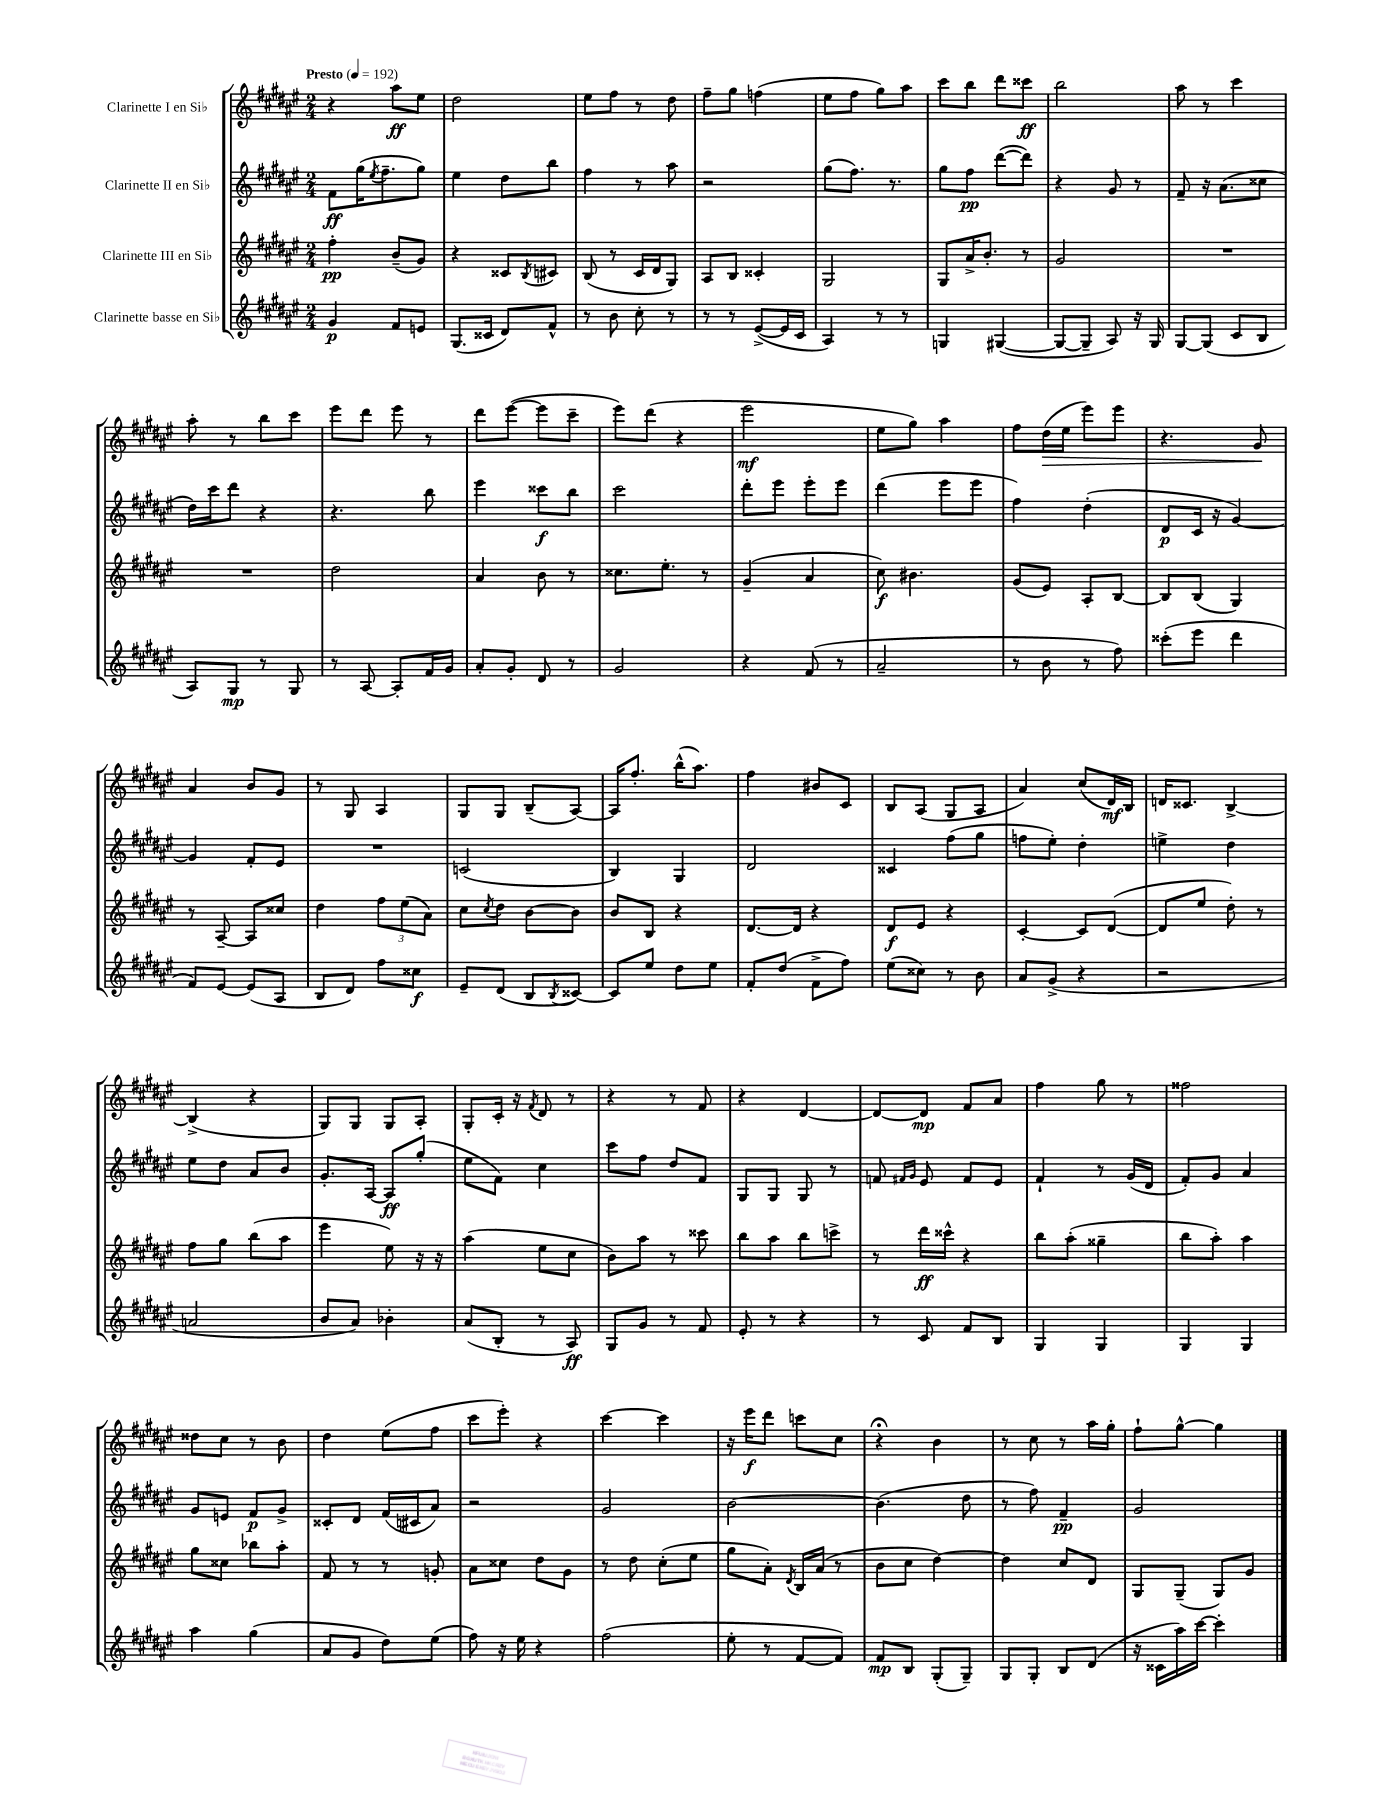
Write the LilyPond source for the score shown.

<<
\new StaffGroup <<
\new Staff = "s0" \with { instrumentName = "Clarinette I en Sib" } {
    \clef treble \key fis \major \numericTimeSignature \time 2/4 \tempo "Presto" 4 = 192
    r4 ais''8\ff eis''8 |
    dis''2 |
    eis''8 fis''8 r8 dis''8 |
    fis''8-- gis''8 f''4( |
    eis''8 fis''8 gis''8) ais''8 |
    cis'''8 b''8 dis'''8 cisis'''8\ff |
    b''2 |
    ais''8 r8 cis'''4 |
    ais''8-. r8 b''8 cis'''8 |
    eis'''8 dis'''8 eis'''8 r8 |
    dis'''8 eis'''8~( eis'''8 cis'''8-- |
    eis'''8) dis'''8( r4 |
    eis'''2\mf |
    eis''8 gis''8) ais''4 |
    fis''8 dis''16\>( eis''16 eis'''8) eis'''8 |
    r4. gis'8\! |
    ais'4 b'8 gis'8 |
    r8 gis8 ais4 |
    gis8 gis8 b8--( ais8~) |
    ais16 fis''8.-. b''16-^( ais''8.) |
    fis''4 bis'8 cis'8 |
    b8 ais8( gis8 ais8 |
    ais'4) cis''8( dis'16\mf) b16 |
    d'16 cisis'8. b4~-> |
    b4->( r4 |
    gis8) gis8 gis8 ais8-. |
    gis8-. cis'16-. r16 \acciaccatura { fis'8 } dis'8 r8 |
    r4 r8 fis'8 |
    r4 dis'4~ |
    dis'8~ dis'8\mp fis'8 ais'8 |
    fis''4 gis''8 r8 |
    fisis''2 |
    disis''8 cis''8 r8 b'8 |
    dis''4 eis''8( fis''8 |
    cis'''8 eis'''8-.) r4 |
    cis'''4~ cis'''4 |
    r16 eis'''16\f dis'''8 c'''8 cis''8 |
    r4\fermata b'4 |
    r8 cis''8 r8 ais''16 gis''16-. |
    fis''8-! gis''8~-^ gis''4 \bar "|." |
}
\new Staff = "s1" \with { instrumentName = "Clarinette II en Sib" } {
    \clef treble \key fis \major \numericTimeSignature \time 2/4
    fis'8\ff gis''16( \acciaccatura { eis''8 } fis''8.-- gis''8) |
    eis''4 dis''8 b''8 |
    fis''4 r8 ais''8 |
    r2 |
    gis''8( fis''8.) r8. |
    gis''8 fis''8\pp dis'''8~( dis'''8) |
    r4 gis'8 r8 |
    fis'8-- r16 ais'8.( cisis''8 |
    dis''16) cis'''16 dis'''8 r4 |
    r4. b''8 |
    eis'''4 cisis'''8\f b''8 |
    cis'''2 |
    dis'''8-. eis'''8 eis'''8-. eis'''8 |
    dis'''4( eis'''8 eis'''8 |
    fis''4) dis''4-.( |
    dis'8\p cis'16 r16 gis'4~) |
    gis'4 fis'8-. eis'8 |
    R2 |
    c'2( |
    b4) gis4 |
    dis'2 |
    cisis'4 fis''8( gis''8 |
    f''8 eis''8-.) dis''4-. |
    e''4-> dis''4 |
    eis''8 dis''8 ais'8 b'8 |
    gis'8.-. ais16~ ais8\ff gis''8-.( |
    eis''8 fis'8) cis''4 |
    cis'''8 fis''8 dis''8 fis'8 |
    gis8 gis8 gis8 r8 |
    f'8 \grace { fis'16 gis'16 } eis'8 fis'8 eis'8 |
    fis'4-! r8 gis'16( dis'16 |
    fis'8-.) gis'8 ais'4 |
    gis'8 e'8 fis'8\p gis'8-> |
    cisis'8-. dis'8 fis'16( cis'16 ais'8) |
    r2 |
    gis'2 |
    b'2~ |
    b'4.( dis''8 |
    r8 fis''8) fis'4--\pp |
    gis'2 \bar "|." |
}
\new Staff = "s2" \with { instrumentName = "Clarinette III en Sib" } {
    \clef treble \key fis \major \numericTimeSignature \time 2/4
    fis''4-.\pp b'8--( gis'8) |
    r4 cisis'8 \acciaccatura { b8 } cis'8 |
    b8( r8 cis'16 dis'16 gis8) |
    ais8 b8 cisis'4-. |
    gis2 |
    gis8 ais'16-> b'8.-. r8 |
    gis'2 |
    R2 |
    R2 |
    dis''2 |
    ais'4 b'8 r8 |
    cisis''8. eis''8.-. r8 |
    gis'4--( ais'4 |
    cis''8\f) bis'4. |
    gis'8( eis'8) ais8-. b8~ |
    b8 b8( gis4) |
    r8 ais8~-- ais8 cisis''8 |
    dis''4 \tuplet 3/2 { fis''8 eis''8( ais'8) } |
    cis''8 \acciaccatura { cis''8 } dis''8 b'8~ b'8 |
    b'8 b8 r4 |
    dis'8.~ dis'16 r4 |
    dis'8\f eis'8 r4 |
    cis'4~-. cis'8 dis'8~( |
    dis'8 eis''8 dis''8-.) r8 |
    fis''8 gis''8 b''8( ais''8 |
    eis'''4 eis''8) r16 r16 |
    ais''4( eis''8 cis''8 |
    b'8) ais''8 r8 cisis'''8 |
    b''8 ais''8 b''8 c'''8-> |
    r8 dis'''16\ff cisis'''16-^ r4 |
    b''8 ais''8-.( gisis''4-- |
    b''8 ais''8-.) ais''4 |
    gis''8 cisis''8 bes''8 ais''8-. |
    fis'8 r8 r8 g'8-. |
    ais'8 cisis''8 dis''8 gis'8 |
    r8 dis''8 cis''8-.( eis''8 |
    gis''8 ais'8-.) \acciaccatura { dis'8 } b16 ais'16( r8 |
    b'8 cis''8 dis''4~) |
    dis''4 cis''8 dis'8 |
    gis8 gis8--( gis8) gis'8 \bar "|." |
}
\new Staff = "s3" \with { instrumentName = "Clarinette basse en Sib" } {
    \clef treble \key fis \major \numericTimeSignature \time 2/4
    gis'4\p fis'8 e'8 |
    gis8.( cisis'16 dis'8) fis'8-^ |
    r8 b'8 cis''8-. r8 |
    r8 r8 eis'8~->( eis'16 cis'16 |
    ais4) r8 r8 |
    g4 gis4~( |
    gis8~ gis8-- ais8) r16 gis16 |
    gis8~ gis8( cis'8 b8 |
    ais8) gis8\mp r8 gis8 |
    r8 ais8~ ais8-. fis'16 gis'16 |
    ais'8-. gis'8-. dis'8 r8 |
    gis'2 |
    r4 fis'8( r8 |
    ais'2-- |
    r8 b'8 r8 fis''8) |
    cisis'''8-.( eis'''8 dis'''4 |
    fis'8) eis'8~ eis'8( ais8 |
    b8 dis'8) fis''8 cisis''8\f |
    eis'8-- dis'8( b8 \acciaccatura { b8 } cisis'8~) |
    cisis'8 eis''8 dis''8 eis''8 |
    fis'8-. dis''8( fis'8-> fis''8) |
    eis''8( cisis''8) r8 b'8 |
    ais'8 gis'8->( r4 |
    r2 |
    a'2 |
    b'8 ais'8) bes'4-. |
    ais'8( b8-. r8 ais8\ff) |
    gis8 gis'8 r8 fis'8 |
    eis'8-. r8 r4 |
    r8 cis'8 fis'8 b8 |
    gis4 gis4 |
    gis4 gis4 |
    ais''4 gis''4( |
    ais'8 gis'8 dis''8) eis''8( |
    fis''8) r16 eis''16 r4 |
    fis''2( |
    eis''8-. r8 fis'8~ fis'8) |
    fis'8\mp b8 gis8-.( gis8--) |
    gis8 gis8-. b8 dis'8( |
    r16 cisis'16 ais''16) cis'''16~ cis'''4-. \bar "|." |
}
>>
>>
\layout { \context { \Score \remove "Bar_number_engraver" } }
